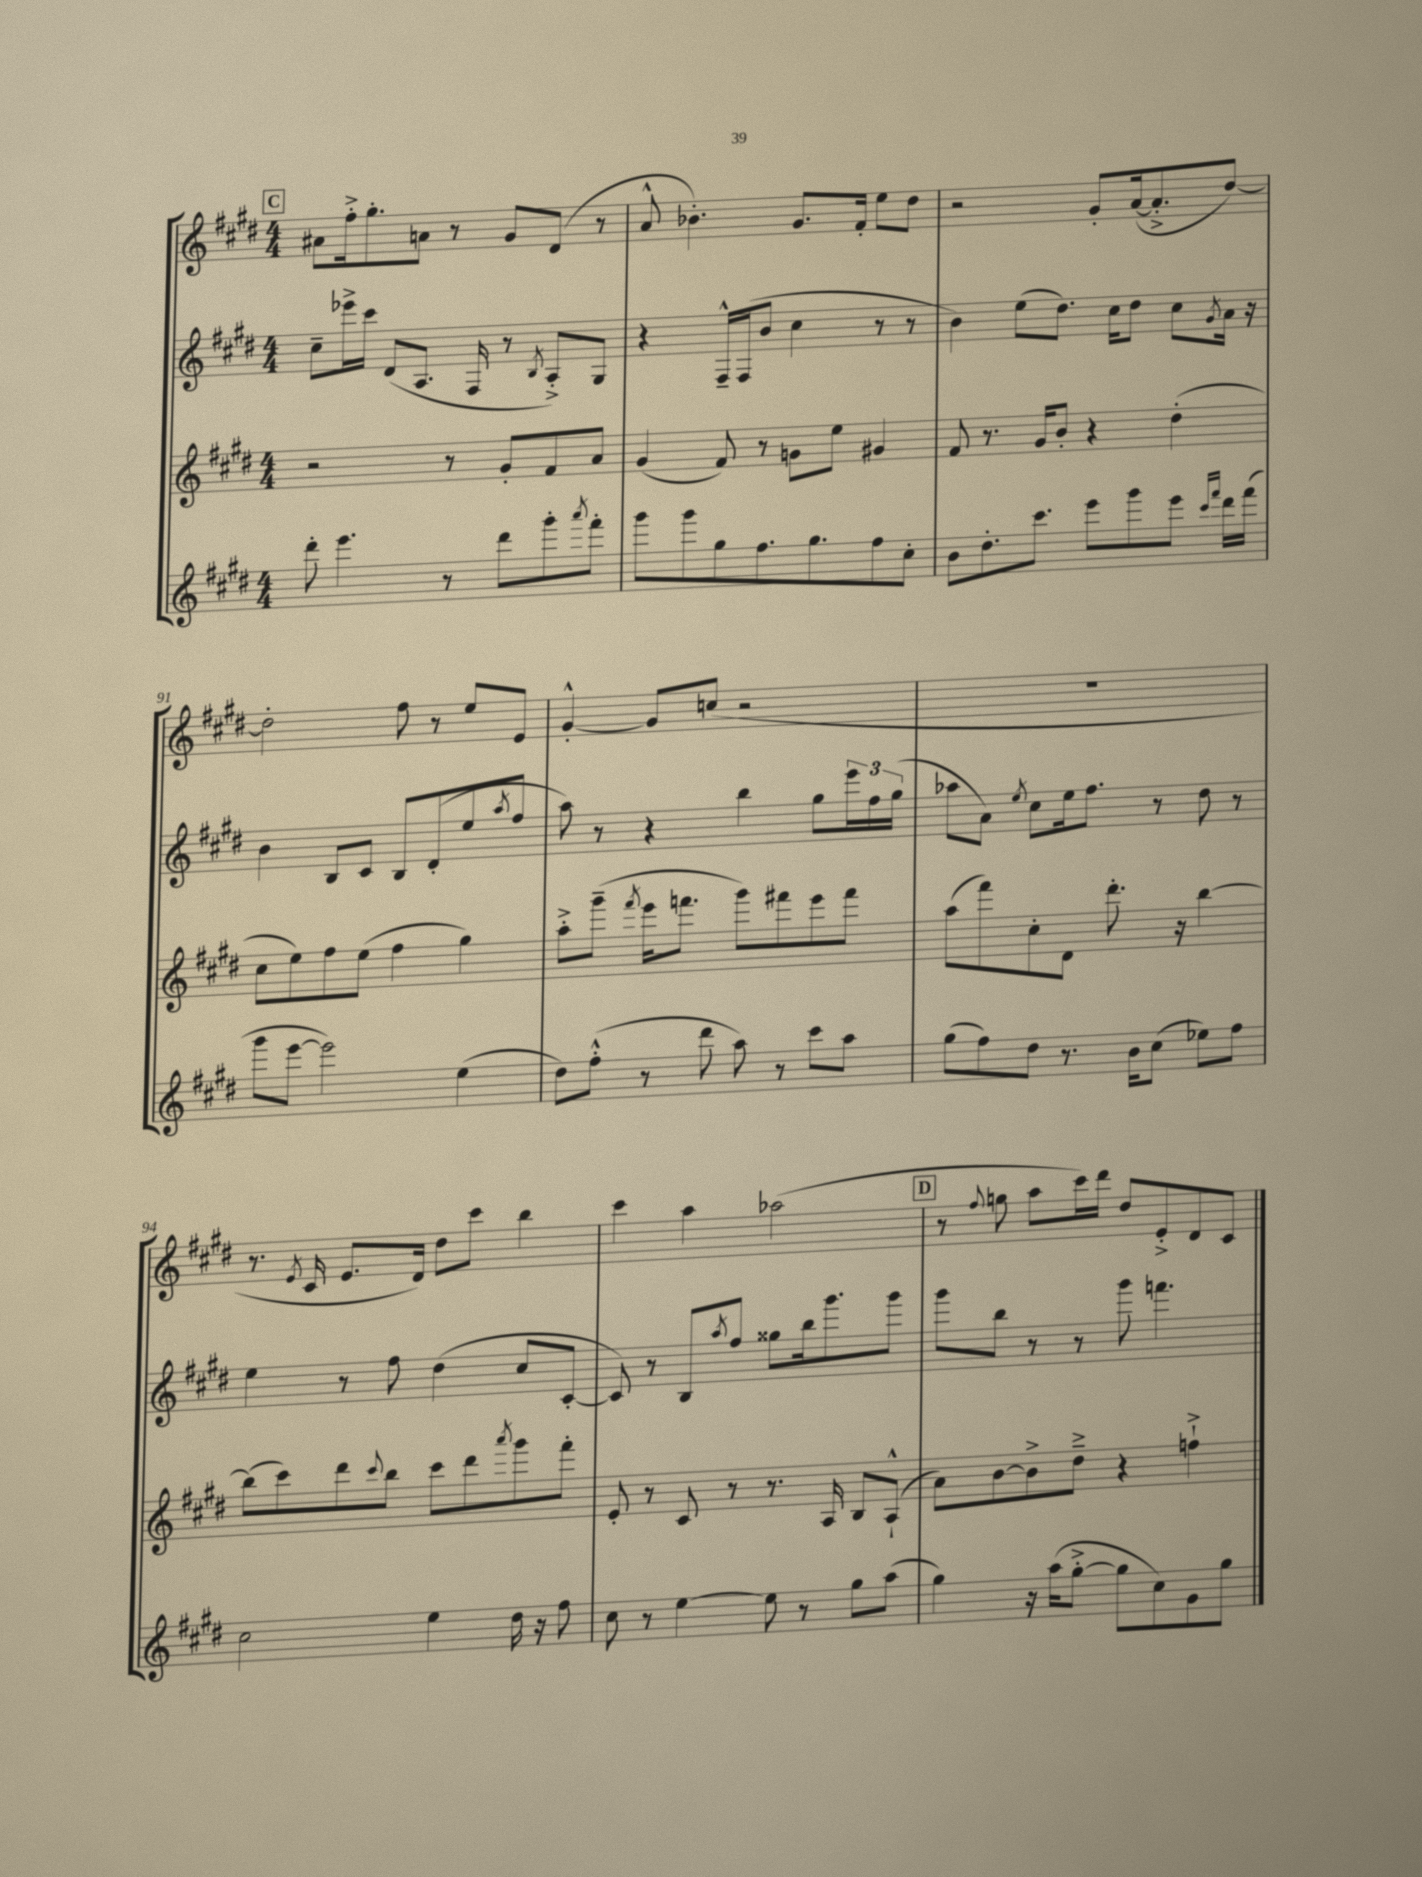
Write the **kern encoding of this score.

**kern	**kern	**kern	**kern
*staff4	*staff3	*staff2	*staff1
*clefG2	*clefG2	*clefG2	*clefG2
*k[f#c#g#d#]	*k[f#c#g#d#]	*k[f#c#g#d#]	*k[f#c#g#d#]
*M4/4	*M4/4	*M4/4	*M4/4
8ddd#'	2r	8cc#~	8a#
4.eee	.	16eee-^	16ff#'^
.	.	16ccc#	8.gg#'
.	.	(8d#	.
.	.	8.A	8a
8r	8r	.	8r
.	.	16F#	.
8ddd#	8g#'	8r	8g#
.	.	8qB	.
8ggg#'	8f#	8A'^)	(8d#
8qaaa	.	.	.
8fff#'	8a	8G#	8r
=	=	=	=
8ggg#	(4g#	4r	8a^^
8ggg#	.	.	4.b-')
8gg#	8f#)	16F#~^^	.
.	.	(16F#	.
8.ff#	8r	8b	.
.	8g	4cc#	8.g#
8.gg#	.	.	.
.	8ee	.	.
.	.	.	16f#'
8ff#	4g#	8r	8ee
8cc#'	.	8r	8dd#
=	=	=	=
8b	8f#	4b)	2r
8.dd#'	8.r	.	.
.	.	(8ee	.
8.ccc#	16g#	.	.
.	8b'	8.dd#)	.
8eee	4r	.	8g#'
.	.	16cc#	.
8ggg#	.	8dd#	([16a
.	.	.	8.a'^]
8eee	(4dd#'	8cc#	.
16qqccc#	.	.	.
16qqfff#	.	8qg#	.
16ddd#	.	16a	[8dd#)
(16fff#	.	16r	.
=	=	=	=
8ggg#	8cc#	4b	2dd#']
[8eee	8ee)	.	.
2eee])	8ff#	8B	.
.	(8ee	8c#	.
.	4ff#	8B	8ff#
.	.	(8d#'	8r
(4ee	4gg#)	8ee	8ee
.	.	8qaa	.
.	.	8ff#	8e
=	=	=	=
8dd#)	8aa'^	8aa)	[4g#'^^
(8ff#'^^	(8ggg#~	8r	.
.	8qfff#	.	.
8r	16eee	4r	8g#]
.	8.fff	.	.
8ddd#	.	.	(8cc
8aa)	8ggg#)	4bb	2r
8r	8fff#	.	.
8ccc#	8eee	8gg#	.
8aa	8fff#	24eee	.
.	.	24ff#	.
.	.	(24gg#	.
=	=	=	=
(8gg#	(8aa	8aa-	1r
8ff#)	8fff#)	8a)	.
.	.	8qee	.
8dd#	8cc#'	8cc#	.
8.r	8d#	16ee	.
.	.	8.ff#	.
.	8.ddd#'	.	.
16b	.	.	.
(8cc#	.	8r	.
.	16r	.	.
8ee-)	[4bb	8dd#	.
8ff#	.	8r	.
=	=	=	=
2cc#	(8bb]	4ee	8.r
.	8ccc#)	.	.
.	.	.	8qe
.	.	.	16c#
.	8ddd#	8r	8.e
.	8qqccc#	.	.
.	8bb	8ff#	.
.	.	.	16d#)
4ee	8ccc#	(4dd#	8dd#
.	8ddd#	.	8ccc#
.	8qaaa	.	.
16dd#	8ggg#	8cc#	4bb
16r	.	.	.
8ff#	8fff#'	[8c#'	.
=	=	=	=
8cc#	8e'	8c#])	4ccc#
8r	8r	8r	.
[4ee	8c#	8B	4aa
.	.	8qaa	.
.	8r	8ff#	.
8ee]	8.r	8gg##	(2aa-
8r	.	16bb	.
.	16A	8.ggg#	.
8gg#	8B	.	.
(8aa	(8A`^^	8ggg#	.
=	=	=	=
4gg#)	8a)	8ggg#	8r
.	.	.	8qqff#
.	[8b	8bb	8gg
16r	8b^]	8r	8aa
(16aa	.	.	.
[8gg#'^	8dd#~^	8r	16ccc#)
.	.	.	16ddd#
8gg#]	4r	8ggg#	8dd#
8cc#)	.	4.fff	8e'^
8g#	4ff`^	.	8d#
8gg#	.	.	8c#
==	==	==	==
*-	*-	*-	*-
